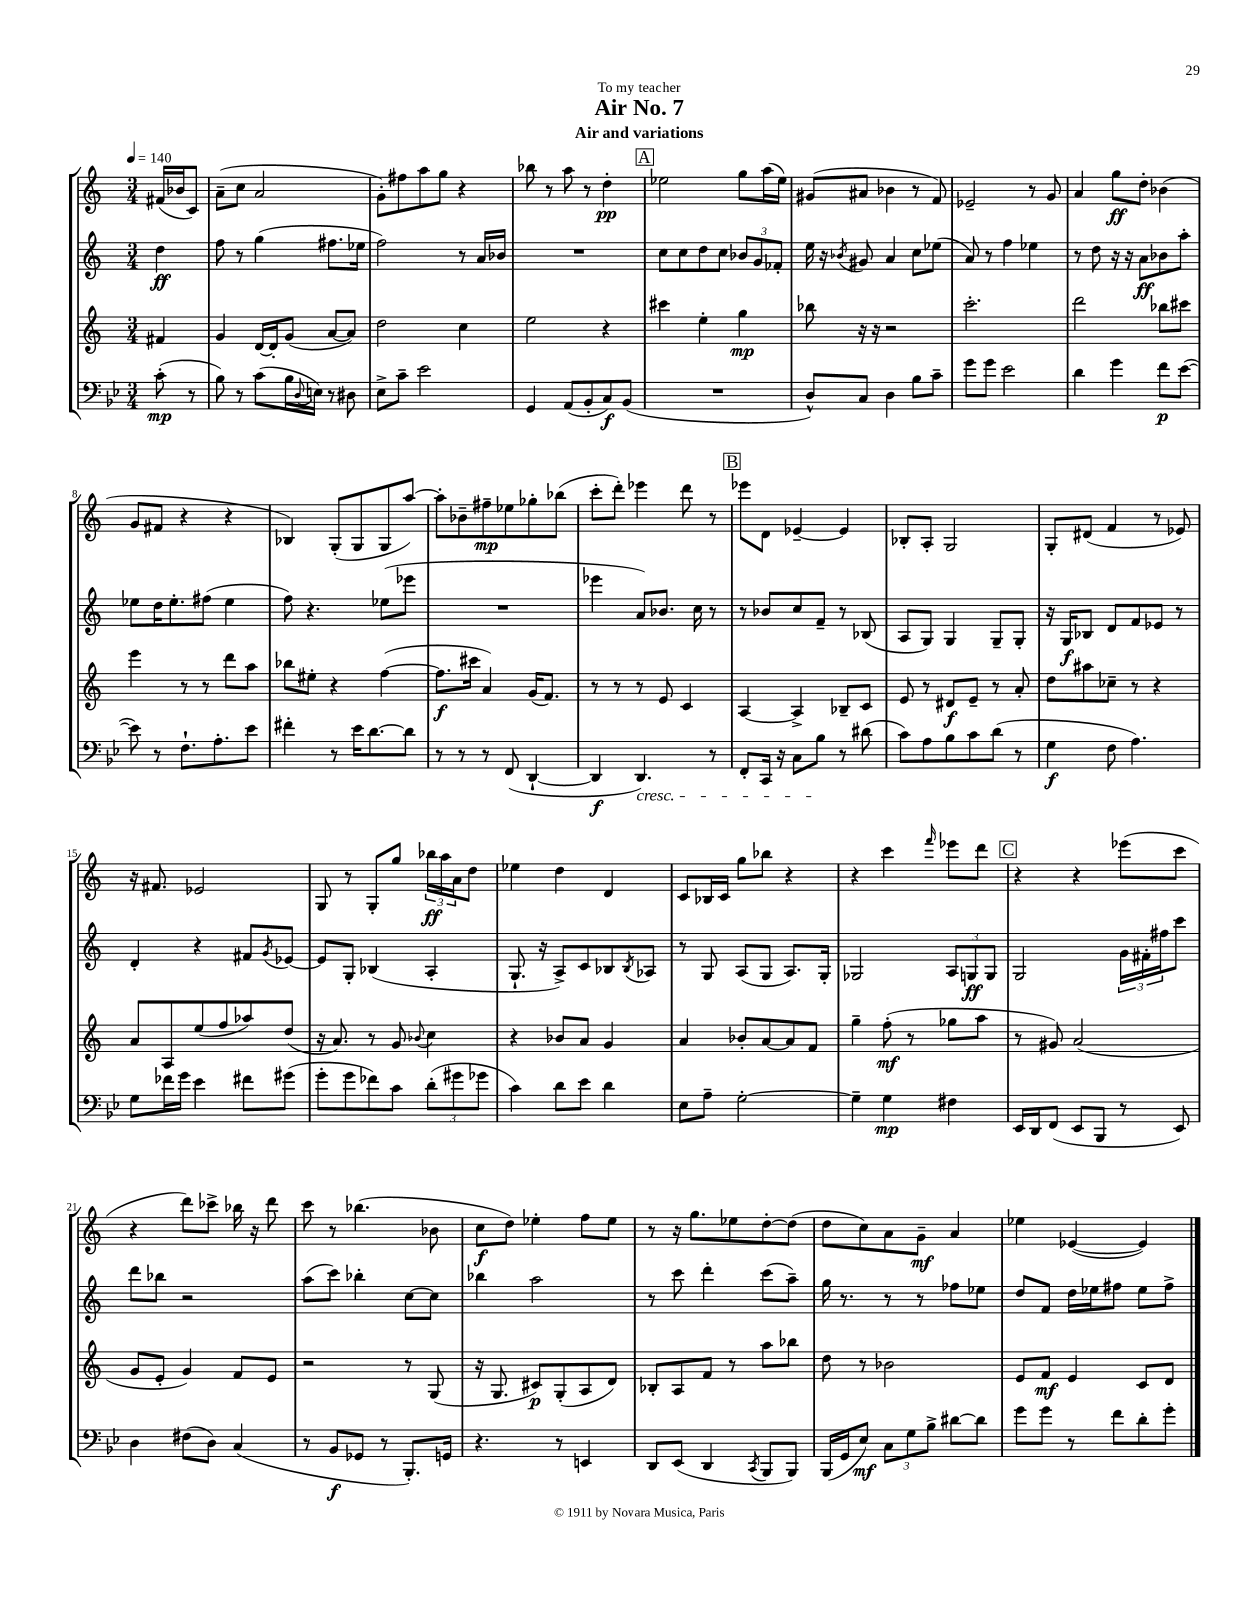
\header { title = "Air No. 7" subtitle = "Air and variations" dedication = "To my teacher" }
<<
\new StaffGroup <<
\new Staff = "s0" {
    \clef treble \key c \major \numericTimeSignature \time 3/4 \partial 4 \tempo 4 = 140
    fis'16( bes'16 c'8) |
    a'8--( c''8 a'2 |
    g'8-.) fis''8 a''8 g''8 r4 |
    bes''8 r8 a''8 r8 d''4-.\pp |
    \mark \markup { \box "A" } ees''2 g''8 a''16( ees''16) |
    gis'8( ais'8 bes'4 r8 f'8) |
    ees'2-- r8 g'8 |
    a'4 g''8\ff d''8-. bes'4( |
    g'8 fis'8 r4 r4 |
    bes4) g8-.( g8 g8 a''8~) |
    a''8-. bes'8-- fis''8--\mp ees''8 ges''8-. bes''8( |
    c'''8-. d'''8-.) ees'''4 d'''8 r8 |
    \mark \markup { \box "B" } ees'''8 d'8 ees'4~-- ees'4 |
    bes8-. a8-. g2 |
    g8-. dis'8( f'4 r8 ees'8) |
    r16 fis'8. ees'2 |
    g8 r8 g8-. g''8 \tuplet 3/2 { bes''16\ff a''16 a'16 } d''8 |
    ees''4 d''4 d'4 |
    c'8 bes16 c'16 g''8 bes''8 r4 |
    r4 c'''4 \grace { f'''16 } ees'''8 d'''8 |
    \mark \markup { \box "C" } r4 r4 ees'''8( c'''8 |
    r4 d'''8) ces'''8-> bes''16 r16 d'''8 |
    c'''8 r8 bes''4.( bes'8 |
    c''8\f d''8) ees''4-. f''8 ees''8 |
    r8 r16 g''8. ees''8 d''8~-. d''8( |
    d''8 c''8) a'8 g'8--\mf a'4 |
    ees''4 ees'4~( ees'4) \bar "|." |
}
\new Staff = "s1" {
    \clef treble \key c \major \numericTimeSignature \time 3/4 \partial 4
    d''4\ff |
    f''8 r8 g''4( fis''8. ees''16 |
    f''2) r8 a'16 bes'16 |
    R2. |
    \mark \markup { \box "A" } c''8 c''8 d''8 c''8 \tuplet 3/2 { bes'8 g'8 fes'8-. } |
    e''16 r16 \acciaccatura { bes'8 } gis'8 a'4 c''8 ees''8( |
    a'8) r8 f''4 ees''4 |
    r8 d''8 r16 r16 a'8\ff bes'8 a''8-. |
    ees''8 d''16 ees''8.-. fis''8( ees''4 |
    f''8) r4. ees''8( ees'''8 |
    R2. |
    ees'''4 a'8) bes'8. c''16 r8 |
    \mark \markup { \box "B" } r8 bes'8 c''8 f'8-- r8 bes8( |
    a8 g8) g4 g8-- g8-. |
    r16 g16\f bes8 d'8 f'8 ees'8 r8 |
    d'4-. r4 fis'8 \acciaccatura { g'8 } ees'8~ |
    ees'8 g8-. bes4( a4-. |
    g8.-! r16 a8->) c'8 bes8 \acciaccatura { bes8 } aes8 |
    r8 g8 a8( g8 a8.) g16-. |
    ges2 \tuplet 3/2 { a8 g8\ff g8 } |
    \mark \markup { \box "C" } g2 \tuplet 3/2 { g'16 fis'16-. fis''16 } c'''8 |
    d'''8 bes''8 r2 |
    a''8( c'''8) bes''4-. c''8~ c''8 |
    bes''4 a''2 |
    r8 c'''8 d'''4-. c'''8( a''8--) |
    g''16 r8. r8 r8 fes''8 ees''8 |
    d''8 f'8 d''16 ees''16 fis''8 ees''8 fis''8-> \bar "|." |
}
\new Staff = "s2" {
    \clef treble \key c \major \numericTimeSignature \time 3/4 \partial 4
    fis'4 |
    g'4 d'16~ d'16-. g'8( a'8~ a'8) |
    d''2 c''4 |
    e''2 r4 |
    \mark \markup { \box "A" } cis'''4 e''4-. g''4\mp |
    bes''8 r16 r16 r2 |
    c'''2.-. |
    d'''2 bes''8 cis'''8 |
    e'''4 r8 r8 d'''8 a''8 |
    bes''8 eis''8-. r4 f''4~( |
    f''8.\f cis'''16 a'4) g'16( f'8.) |
    r8 r8 r8 e'8 c'4 |
    \mark \markup { \box "B" } a4~ a4-> bes8-- c'8 |
    e'8 r8 dis'8\f e'8-- r8 a'8-. |
    d''8 ais''8 ces''8-- r8 r4 |
    a'8 a8 e''8( f''8 aes''8) d''8( |
    r16 a'8.) r8 g'8 \appoggiatura { bes'8 } c''4 |
    r4 bes'8 a'8 g'4 |
    a'4 bes'8-. a'8~ a'8 f'8 |
    g''4-- f''8-.\mf( r8 ges''8 a''8 |
    \mark \markup { \box "C" } r8 gis'8) a'2( |
    g'8 e'8-. g'4) f'8 e'8 |
    r2 r8 g8( |
    r16 g8. cis'8\p) g8-.( a8 d'8) |
    bes8-. a8 f'8 r8 a''8 bes''8 |
    d''8 r8 bes'2 |
    e'8 f'8\mf e'4 c'8 d'8 \bar "|." |
}
\new Staff = "s3" {
    \clef bass \key bes \major \numericTimeSignature \time 3/4 \partial 4
    c'8-.\mp( r8 |
    bes8) r8 c'8( bes16 \appoggiatura { d8 } e16) r8 dis8 |
    ees8-> c'8-- ees'2 |
    g,4 a,8( bes,8-. c8\f) bes,8( |
    \mark \markup { \box "A" } R2. |
    d8-^) c8 d4 bes8 c'8-- |
    g'8 g'8 ees'2 |
    d'4 g'4 f'8\p ees'8~( |
    ees'8) r8 f8.-! a8.-. ees'8 |
    fis'4-. r8 ees'16 d'8.~ d'8 |
    r8 r8 r8 f,8( d,4~-! |
    d,4\f d,4.\cresc) r8 |
    \mark \markup { \box "B" } f,8-. c,16 r16 c8 bes8\! r8 dis'8( |
    c'8) a8 bes8 c'8 d'8( r8 |
    g4\f f8 a4.) |
    g8 fes'16 g'16 ees'4 fis'8 gis'8( |
    g'8-. g'8 fes'8) c'8 \tuplet 3/2 { d'8-.( gis'8 ges'8 } |
    c'4) d'8 ees'8 d'4 |
    ees8 a8-- g2~-. |
    g4-- g4\mp fis4 |
    \mark \markup { \box "C" } ees,16 d,16 f,8( ees,8 bes,,8 r8 ees,8) |
    d4 fis8( d8) c4( |
    r8 bes,8\f ges,8 r8 bes,,8.-.) g,16 |
    r4. r8 e,4 |
    d,8 ees,8( d,4 \acciaccatura { c,8 } bes,,8 bes,,8) |
    bes,,16( g,16 ees8\mf) \tuplet 3/2 { c8 g8 bes8-> } dis'8~ dis'8 |
    g'8 g'8 r8 f'8 d'8-. g'8-. \bar "|." |
}
>>
>>
